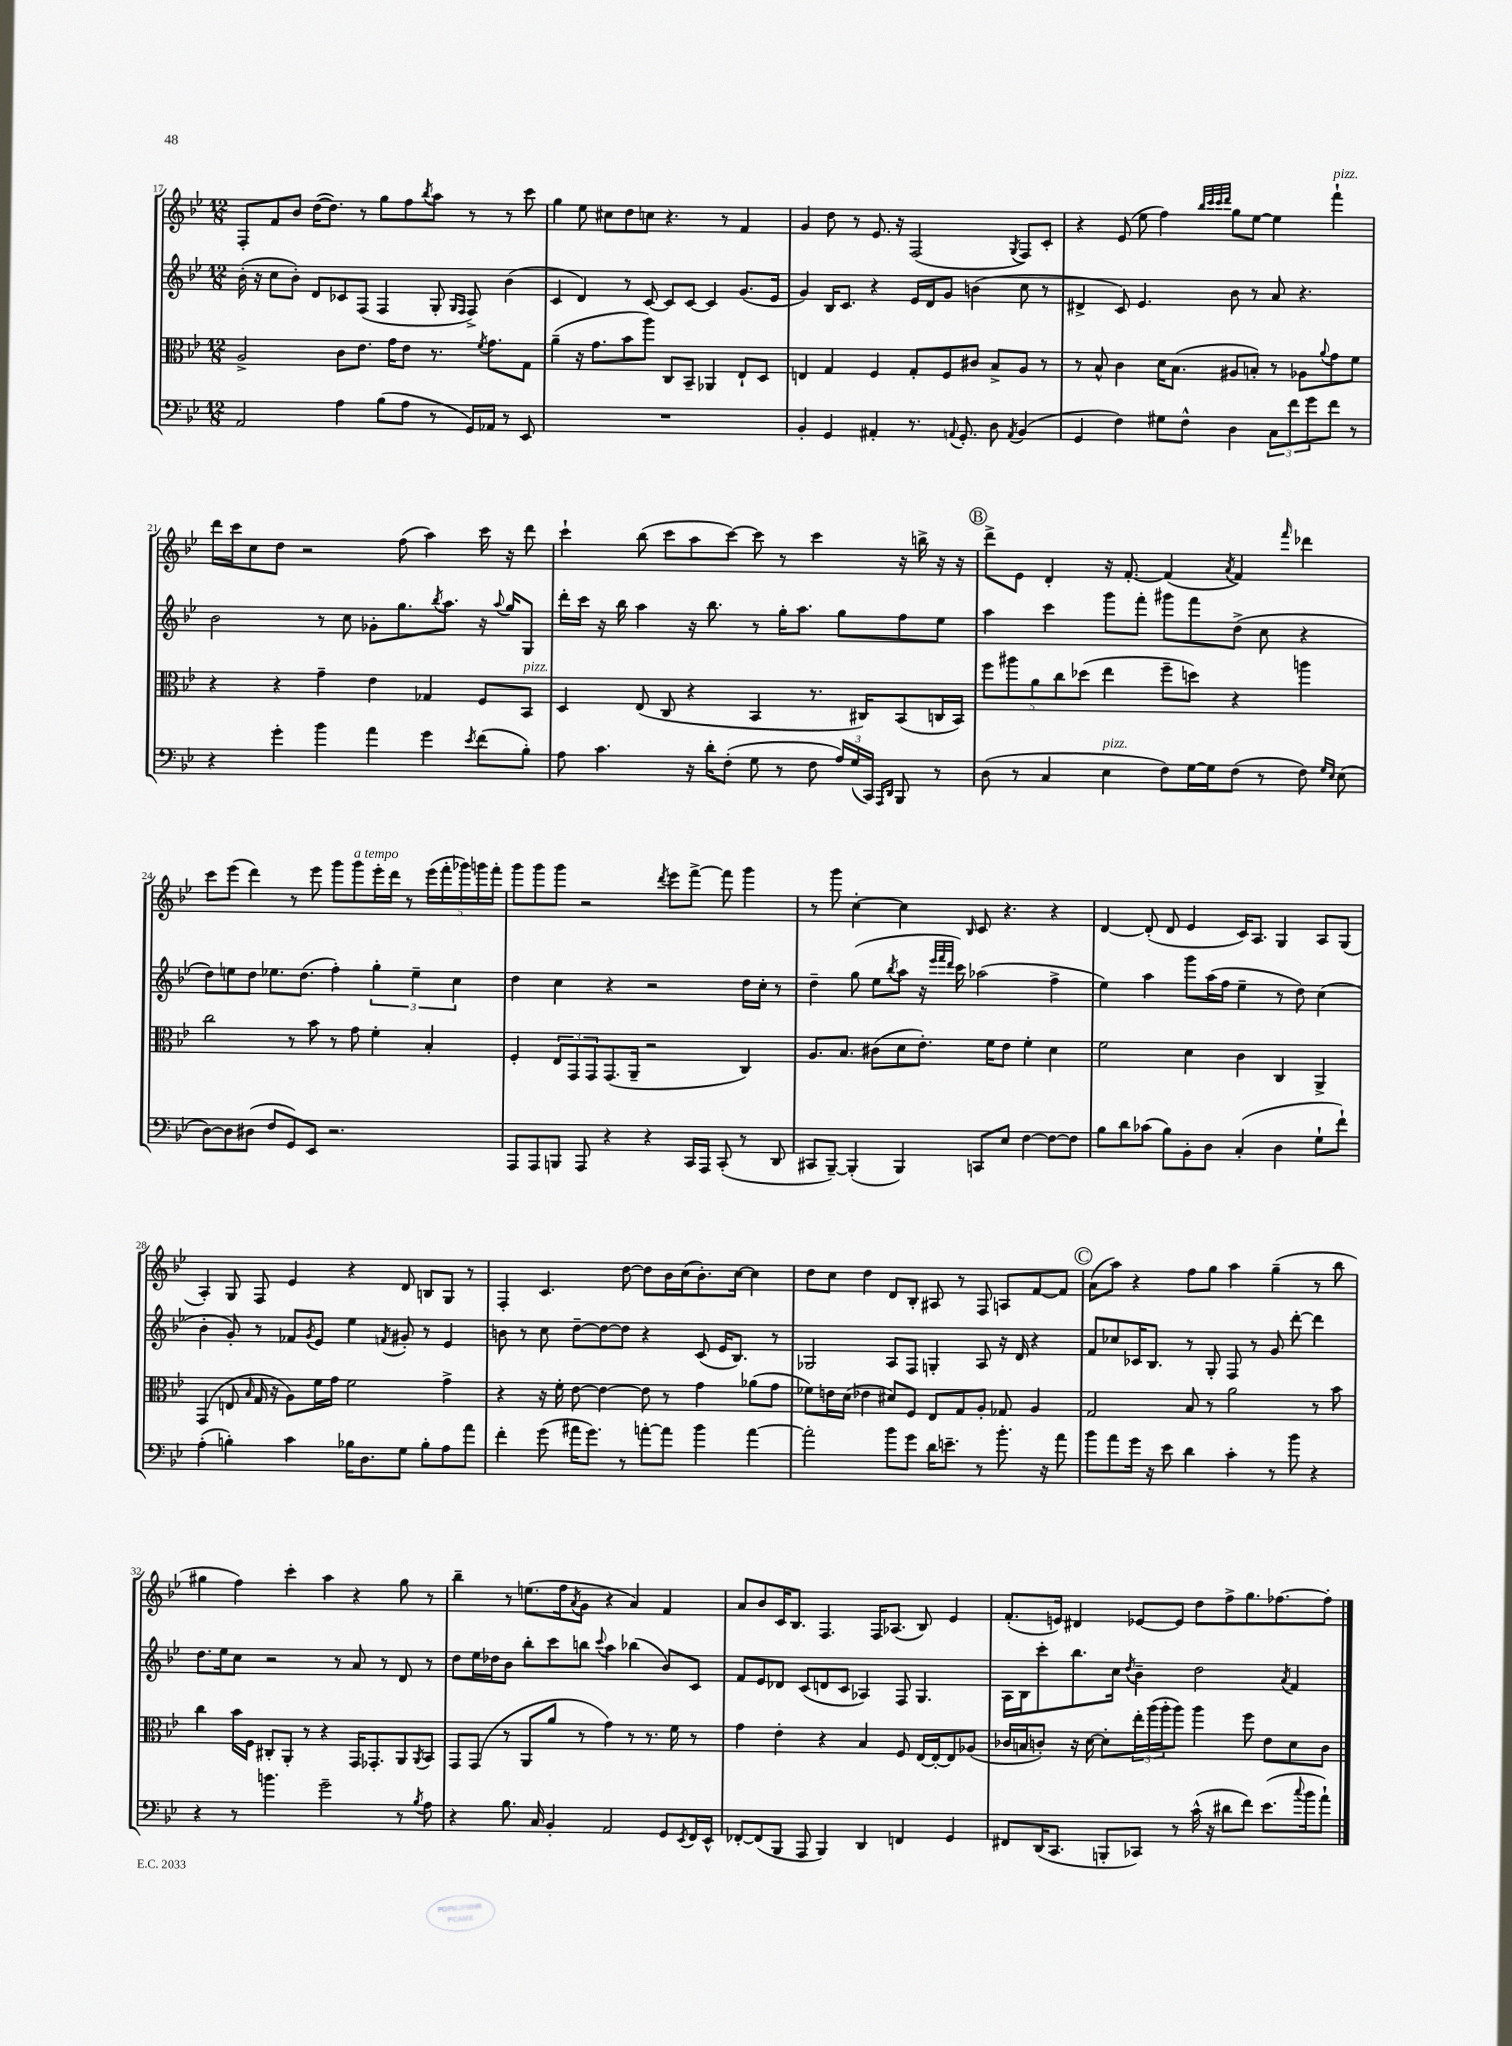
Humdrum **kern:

**kern	**kern	**kern	**kern
*part4	*part3	*part2	*part1
*staff4	*staff3	*staff2	*staff1
*clefF4	*clefC3	*clefG2	*clefG2
*k[b-e-]	*k[b-e-]	*k[b-e-]	*k[b-e-]
*M12/8	*M12/8	*M12/8	*M12/8
=17	=17	=17	=17
2AA/	2A^/	(16b-'\	8F'/L
.	.	16r	.
.	.	8cc\L	8f/
.	.	8b-'\J)	8b-/J
.	.	8d/L	([16dd\KL
.	.	.	8.dd\J])
4A\	8c\L	8c-X/	.
.	8.e-\J	(8F/J	8r
(8B-\L	.	4F/	8gg\L
.	16g\KL	.	.
8A\J	8e-\J	.	8ff\
.	.	.	8qbb-/
8r	8.r	8G'/	8aa\J
.	.	16qqG/LL	.
.	.	16qqF/JJ	.
16GG/LL)	.	8F^/)	8r
.	8qf/	.	.
16AA-X/JJ	8.g\L	.	.
8r	.	(4b-\	8r
8EE-/	8G\J	.	8ccc\
=18	=18	=18	=18
1.r	(4a~\	4c/	4gg\
.	16r	4d/)	8ee-\
.	8.g\L	.	.
.	.	.	8cc#X\L
.	8b-\	8r	8dd\
.	8aa\J)	[8c/	8ccn\J
.	8C/L	8c/L]	4.r
.	8BB-~/J	[8c/J	.
.	4AA-X/	4c/]	.
.	.	.	8r
.	8E-`/L	(8.g/L	4f/
.	8D/J	.	.
.	.	16e-/Jk	.
=19	=19	=19	=19
4BB-'/	4En/	4g/)	4g/
4GG/	4G/	16B-/KL	8dd\
.	.	8.c/J	.
.	.	.	8r
4AA#X'/	4F/	4r	8.e-/
.	.	.	16r
8.r	8G'/L	16e-/LL	(2F/
.	.	16d/J	.
.	8F/	8g/J	.
8qqAAn/	.	.	.
8.GG'/	.	.	.
.	8c#X/J	(4bn\	.
8D\	8B-^/L	.	.
8qAA/	.	.	8qG/
(4BB-/	8A/J	8cc\	8F/L)
.	8r	8r	8c'/J
=20	=20	=20	=20
4GG/	8r	4d#X^/	4r
.	8B-^^/	.	.
4F\)	4c\	8c/)	(8e-/
.	.	4.e-/	8ee-\
8G#X\L	16d\KL	.	4ff\)
.	(8.B-\J	.	.
8F^^\J	.	.	.
.	.	.	32qqbb-/LLL
.	.	.	32qqccc/
.	.	.	32qqccc/
.	.	.	32qqddd/JJJ
4D\	8A#X/L	8b-\	8gg\L
.	8Bn'/J)	8r	[8ee-\J
12C\L	8r	8a/	4ee-\]
12f\	.	.	.
.	8A-X\L	4.r	.
12g\	.	.	.
.	8qqa/	.	.
!	!	!	!LO:TX:a:i:t=pizz.
8f\J	8g\	.	4fff`\
8r	8f\J	.	.
!!LO:LB:g=z
=21	=21	=21	=21
4r	4r	2b-\	16ddd\LL
.	.	.	16ccc\J
.	.	.	8cc\
4g'\	4r	.	8dd\J
.	.	.	2r
4b-\	4g~\	8r	.
.	.	8cc\	.
4a\	4e-\	8g-X'\L	.
.	.	8.gg\	(8ff\
4g\	4G-X/	.	4aa\)
.	.	8qbb-/	.
.	.	8.aa\J	.
8qe-/	.	.	.
(8f\L	8F/L	16r	16ccc\
.	.	8qqaa/	.
.	.	16gg/KL	16r
!	!LO:TX:a:i:t=pizz.	!	!
8B-'\J)	8BB-/J	8G/J	8ddd\
=22	=22	=22	=22
8A\	4D/	16ddd'\LL	4ccc`\
.	.	16ccc\JJ	.
4.c\	.	16r	.
.	.	16bb-\	.
.	(8E-/	4aa\	(8bb-\
.	8C/	.	8ccc\L
16r	4r	16r	8aa\
16d'\KL	.	8.bb-\	.
(8F'\J	.	.	[8ccc\J)
8G\	4BB-/	8r	8ccc\]
8r	.	16gg'\KL	8r
.	.	8.aa\J	.
8F\	8.r	.	4ccc\
24A/LL)	.	8gg\L	.
(24G/	.	.	.
.	16C#X/KL)	.	.
24CC/JJ)	.	.	.
16qqAAA/LL	.	.	.
16qqDD/JJ	.	.	.
8BBB-/	(8BB-/	8ff\	16r
.	.	.	16bbn^\
8r	16Cn/L	8ee-\J	16r
.	16BB-/JJ)	.	16r
!!LO:REH:place=s1:t=B
=23	=23	=23	=23
(8D\	10ff\L	4aa\	8ddd^\L
.	10aa#X\	.	.
8r	.	.	8e-\J
.	10a\	.	.
4C/	.	4ccc\	4d'/
.	10cc\	.	.
.	(10dd-X\J	.	.
!LO:TX:a:i:t=pizz.	!	!	!
4E-\	4ee-\	8ggg\L	16r
.	.	.	[8.f'/
.	.	8fff'\J	.
8F\L)	8ff~\L	8ggg#X\L	(4f/]
[16G\L	8ddn\J)	8fff\	.
16G\J]	.	.	.
.	.	.	8qa/
(8F\J	4r	(8dd^\J	4f/)
8r	.	8cc\	.
.	.	.	16qqfff/
8F\)	4aan\	4r	4ddd-X\
16qqG/LL	.	.	.
16qqE-/JJ	.	.	.
(8E-\	.	.	.
!!LO:LB:g=z
=24	=24	=24	=24
[8D\L)	2cc\	8dd\L)	8ccc\L
8D\]	.	8een\	(8eee-\J
(8D#X\J	.	8dd\J	4ddd\)
8F/L	.	8.ee-X\L	.
8GG/)	8r	.	8r
.	.	(8.dd\J	.
8EE-/J	8b-\	.	8eee-\
2.r	8r	4ff'\)	8ggg\L
!	!	!	!LO:TX:a:i:t=a tempo
.	8g\	.	8ggg\
.	4f'\	6gg'\	16eee-'\L
.	.	.	16ddd\JJ
.	.	.	8r
.	.	6ee-~\	.
.	4B-'/	.	(20eee-\LL
.	.	.	20fff'\
.	.	6cc\	.
.	.	.	20ggg-X\)
.	.	.	20gggn\
.	.	.	20fff'\JJ
=25	=25	=25	=25
8AAA/L	4F'/	4dd\	8ggg\L
8AAA/	.	.	8ggg\
8BBBn/J	12E-/L	4cc\	8ggg\J
.	12GG/	.	.
8AAA/	.	.	2r
.	12GG/	.	.
4r	(8.GG/	4r	.
.	16AA~/Jk	.	.
4r	2r	2r	.
.	.	.	8qddd/
.	.	.	8eee-\L
16CC/LL	.	.	[8fff^\J
16AAA/JJ	.	.	.
(8CC'/	.	.	8fff\]
8r	4C/)	16dd\LL	4ggg\
.	.	16cc'\JJ	.
8DD/	.	8r	.
=26	=26	=26	=26
8CC#X/L	8.A/L	4dd~\	8r
[8BBB-~/J)	.	.	8ggg\
.	8.B-/J	.	.
(4BBB-'/]	.	(8gg\	[4cc'\
.	(8c#X\L	8ee-\L	.
.	.	8qbb-/	.
4BBB-/)	8d\	8aa\J	4cc\]
.	8.e-'\J)	16r	.
.	.	32qqeee-/LLL	.
.	.	32qqfff/	.
.	.	32qqddd/JJJ	.
.	.	16ccc\)	.
.	.	.	16qqB-/
8CCn/L	.	(2aa-X\	8c/
.	16f\KL	.	.
8E-/J	8e-\J	.	4.r
[4F\	4f'\	.	.
8F\L_	4d\	4ff^\	4r
8F\J]	.	.	.
=27	=27	=27	=27
8B-\L	2f\	4ee-\)	[4d/
8d\	.	.	.
(8c-X\J	.	4aa\	(8d'/]
8B-\L)	.	.	8d/
8BB-'\	4d\	8ggg\L	4e-/
8D\J	.	(16aa\L	.
.	.	16ff\JJ	.
(4C'/	4c\	4ee-~\	16c/KL)
.	.	.	8.A/J
4D\	4C/	8r	4G/
.	.	8dd\)	.
8G`\L	4AA^/	(4cc\	8A/L
8f`\J)	.	.	(8G/J
!!LO:LB:g=z
=28	=28	=28	=28
(4A'\	(4GG/	4b-'\	4A'/)
4Bn'\)	8En/	8g'/)	8G/
.	16qqB-/	.	.
.	16G/	8r	8F/
.	16r	.	.
4c\	8A\L)	8f-X/L	4e-/
.	.	8qg/	.
.	16f\L	8e-/J	.
.	16g\JJ	.	.
16B-X\KL	2f\	4ee-\	4r
8.D\	.	.	.
.	.	8qfn/	.
8G\J	.	8g#X'/	8d/
8B-'\L	.	8r	8Bn/L
8A\	4g^\	4e-/	8G/J
8a\J	.	.	8r
=29	=29	=29	=29
4f'\	4r	8bn\	4F'/
.	.	8r	.
(8g\	16r	8cc\	4.c/
.	16f'\	.	.
16a#X\KL	[8e-\	[8dd~\L	.
8.g\J)	.	.	.
.	4e-\_	8dd\_	.
8r	.	8dd\J]	[8dd\
[8an'\L	8e-\]	4r	8dd\L]
8a\J]	8r	.	16b-\L
.	.	.	(16cc\J
4b-\	4g\	(8c/	8.b-'\)
.	.	16e-/KL	.
.	.	8.B-/J)	[16cc\Jk
[4a\	(8a-X\L	.	4cc\]
.	8g\J	8r	.
=30	=30	=30	=30
2a'\]	8f-X\L)	2G-X/	8dd\L
.	16en\L	.	8cc\J
.	(16d\JJ	.	.
.	4e-X\	.	4dd\
8b-\L	8d#X/L)	8A/L	8d/L
8g\J	8F/J	8F/J	8B-'/J
16d\KL	8E-/L	4Gn'/	8A#X/
8.en~\J	.	.	.
.	8G/	.	8r
8r	8A'/J	8A/	8F/
8.b-'\	8G-X/	16r	8An/L
.	.	16d/	.
.	4A/	4r	[8f/
16r	.	.	.
8a\	.	.	8f/J]
!!LO:REH:place=s1:t=C
=31	=31	=31	=31
8b-\L	2G/	8f/L	(8a\L
8a\	.	8cc-X/	8aa\J)
16g\Jk	.	16c-X/K	4r
16r	.	8.B-/J	.
8e-\	.	.	.
4d\	8B-/	8r	8ff\L
.	8r	8G'/	8gg\J
4c'\	2a\	8F/	4aa\
.	.	8r	.
8r	.	8g/	(4gg~\
8b-\	.	[8ddd'\	.
4r	8r	4ddd\]	8r
.	8b-\	.	8bb-\
!!LO:LB:g=z
=32	=32	=32	=32
4r	4cc\	8.dd\L	4gg#X\
.	.	16ee-\k	.
8r	16b-\LL	8cc\J	4ff\)
.	16F\JJ	.	.
4.bn\	8C#X'/L	2r	.
.	8AA'/J	.	4ccc'\
.	8r	.	.
2g~\	4r	.	4aa\
.	.	8r	.
.	16GG/KL	8a/	4r
.	8.GG-X'/	.	.
.	.	8r	.
8r	8AA/	8d/	8gg#\
8qB-/	8qAA/	.	.
8A\	8BB-/J	8r	8r
=33	=33	=33	=33
4r	8GG/L	8dd\L	4bb-~\
.	(8GG/J	16ee-\L	.
.	.	16dd-X\J	.
8.B-\	8r	8b-\J	8r
.	8AA/L	8bb-'\L	(8.een\L
16C/	.	.	.
4BB-'/	8a/J	8ccc\	.
.	.	.	16ff\k
.	.	.	8qa/
.	8r	8bbn\J	8g\J
.	.	8qqccc/	.
2AA/	4g\)	4aa\	4r
.	8r	(4bb-X\	4a/)
.	8.r	.	.
8GG/L	.	8b-/L)	4f/
.	16f\	.	.
8qEE-/	.	.	.
16FF/L	8r	8c/J	.
16EE-^^/JJ	.	.	.
=34	=34	=34	=34
[8FF-X'/L	4g\	8f/L	8a/L
(8FF-/]	.	8e-/	8b-/
8BBB-/J	4e-'\	8d-X/J	16c/K
.	.	.	8.B-/J
8AAA/	.	(8c/L	.
4BBB-/)	4r	8dn/	4.F/
.	.	8c/J	.
4DD/	4B-/	4A-X/)	.
.	.	.	16F/KL
.	.	.	(8.A-X/J
4FFn/	8F/	8F/	.
.	[16E-/LL	4.G/	8B-/)
.	16E-'/J_	.	.
4GG/	8E-/]	.	4e-/
.	(8A-X/J	.	.
=35	=35	=35	=35
8FF#X/L	16c-X/LL	16A\LL	(8.f'/L
.	16Bn/J	16B-\J	.
(16DD/K	8cn'/J)	8ccc'\	.
8.CC/J	.	.	16en/Jk)
.	16r	8.bb-\	4d#X/
.	[16d\	.	.
8BBBn'/L	8d'\L]	.	.
.	.	16cc\Jk	.
.	.	8qdd/	.
8CC-X/J)	24ee-'\L	4b-~\	[8e-X/L
.	(24aa\	.	.
.	24aa'\J	.	.
8r	8aa\J)	.	8e-/J]
(16c^^\	4aa\	2dd\	8dd\L
16r	.	.	.
8d#X\L	.	.	8ff^\
8f\J)	8ff\	.	8.gg\
(8.e-\L	8e-\L	.	.
.	.	.	[8.ff-X\
.	.	8qa/	.
.	8d\	4f/	.
8qqcc/	.	.	.
16b-\k	.	.	.
8a`\J)	8c\J	.	8ff-'\J]
==	==	==	==
*-	*-	*-	*-
